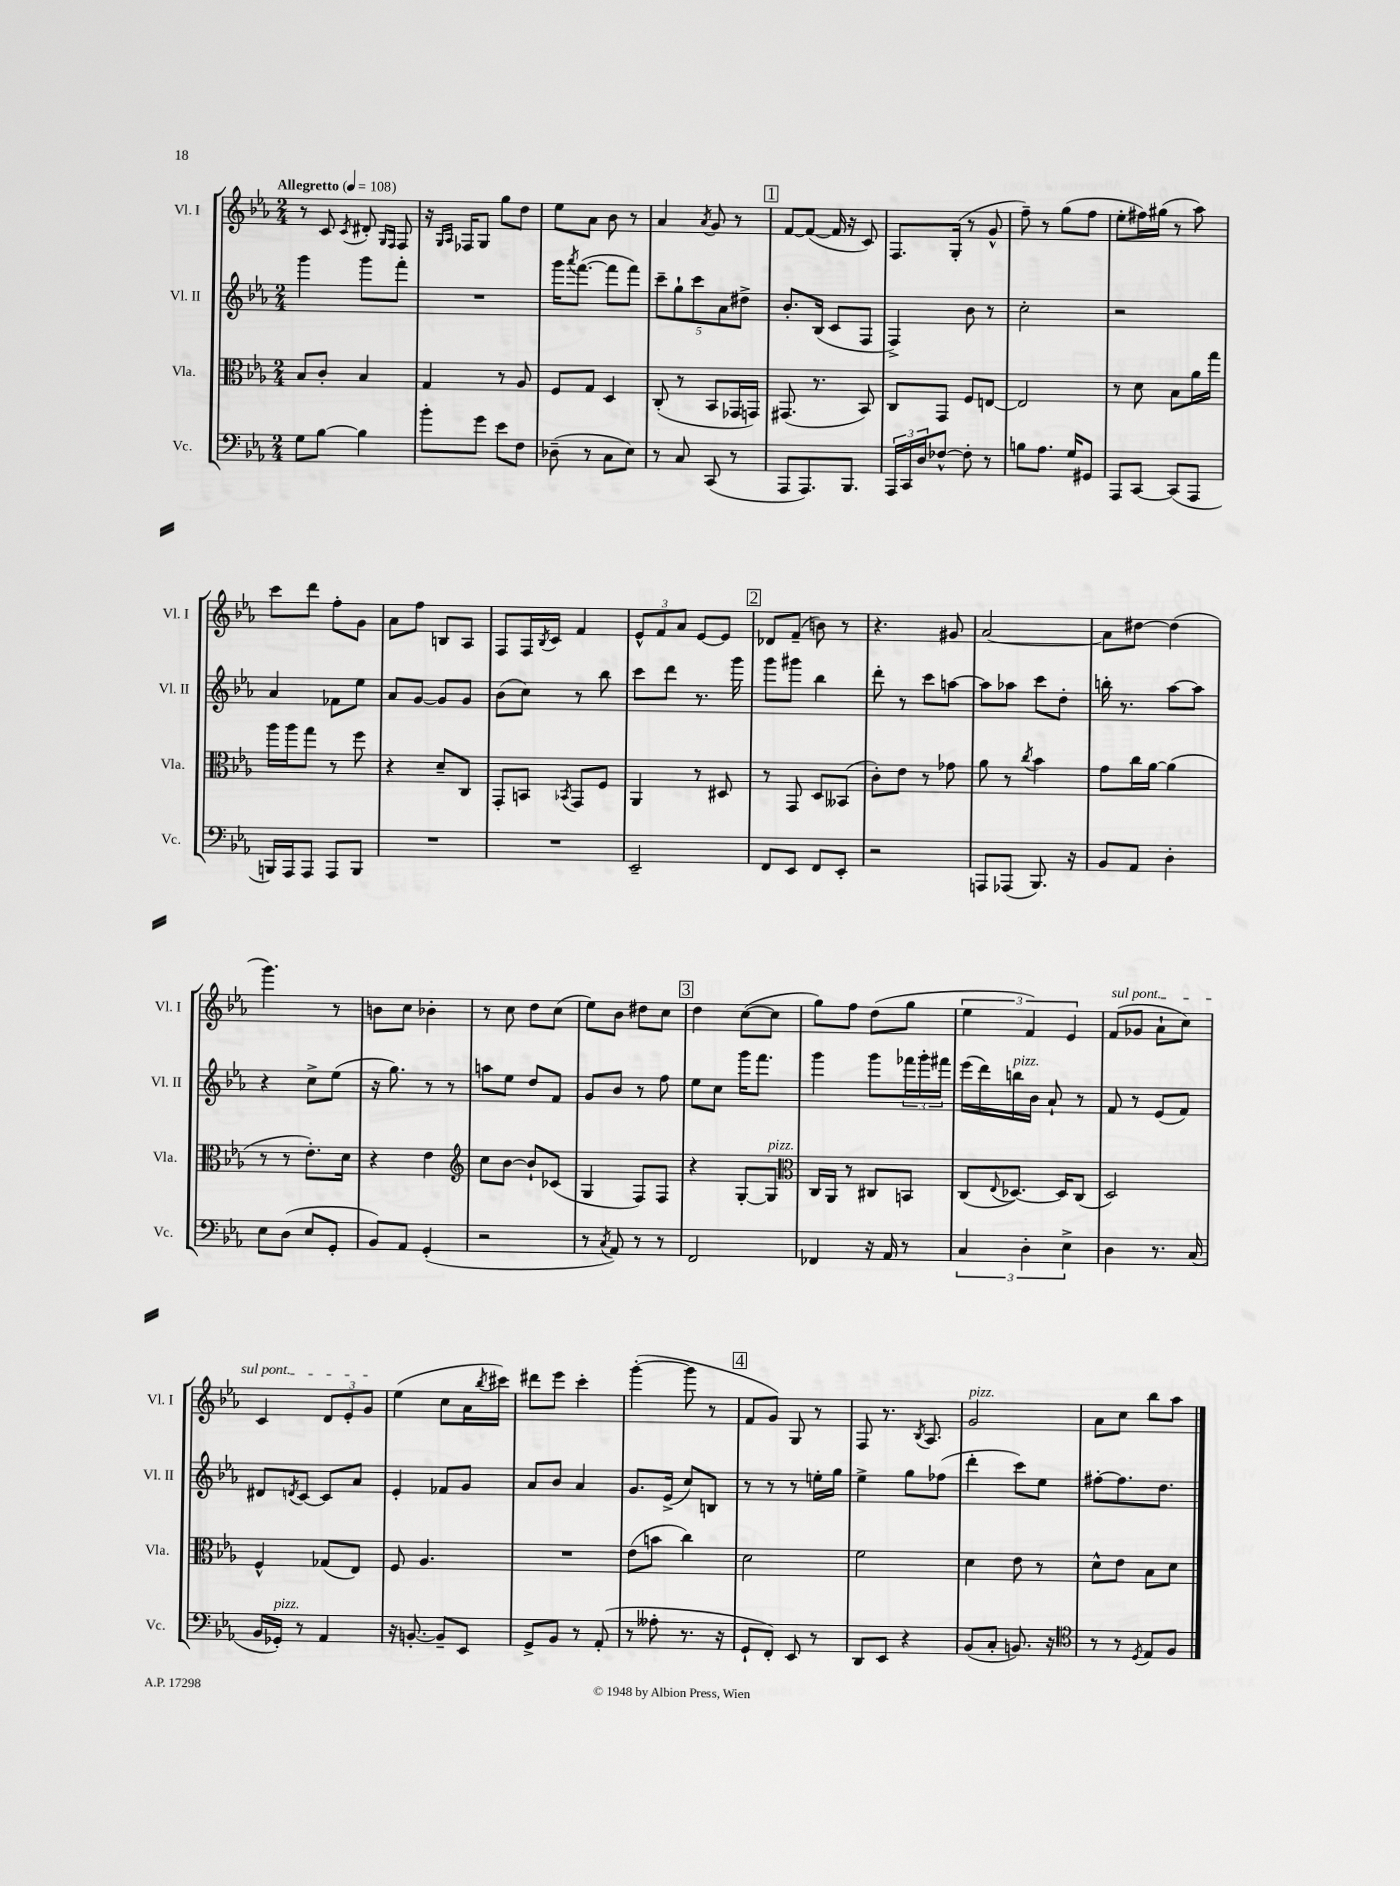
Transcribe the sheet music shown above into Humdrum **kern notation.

**kern	**kern	**kern	**kern
*staff4	*staff3	*staff2	*staff1
*clefF4	*clefC3	*clefG2	*clefG2
*k[b-e-a-]	*k[b-e-a-]	*k[b-e-a-]	*k[b-e-a-]
*M2/4	*M2/4	*M2/4	*M2/4
*MM108	*MM108	*MM108	*MM108
8G	8B-	4ggg	8r
[8B-	8c'	.	8c
.	.	.	8qc
4B-]	4B-	8ggg	8d#'
.	.	.	16qqG
.	.	.	16qqF
.	.	8fff'	8F
=	=	=	=
8b-'	4G	2r	16r
.	.	.	16qqG
.	.	.	16qqA-
.	.	.	16F-
8g	.	.	8G
8e-	8r	.	8gg
8F	8A-	.	8dd
=	=	=	=
(8D-~	8F	16ggg	8ee-
.	.	8qaaa-	.
.	.	([8.fff	.
8r	8G	.	8a-
8C	4D	8fff]	8b-
8E-)	.	8fff)	8r
=	=	=	=
8r	(8C'	10ccc~	4a-
.	.	10gg`	.
8C	8r	.	.
.	.	10ccc	.
.	.	.	8qa-
(8CC	8BB-	.	8g
.	.	10a-	.
8r	16GG-	.	8r
.	.	10dd#^	.
.	16GG)	.	.
=	=	=	=
8AAA-	(8.GG#	8.b-'	[8f
8.AAA-)	.	.	(8f_
.	8.r	(16B-	.
.	.	8c	16f]
8.BBB-	.	.	16r
.	8BB-)	8F	8c)
=	=	=	=
24AAA-	8C	4F^)	8.F
24CC	.	.	.
24D	.	.	.
[8F-^^	8GG	.	.
.	.	.	(16G'
8F-']	8F	8b-	8r
8r	[8E	8r	8g^^
=	=	=	=
8B	2E]	2cc'	8ff~)
8.A-	.	.	8r
.	.	.	(8gg
16G	.	.	.
8GG#	.	.	8ff
=	=	=	=
8AAA-	8r	2r	8ee-'
[8CC	8d	.	16ff#)
.	.	.	(16gg#
(8CC]	8B-	.	8r
8AAA-	16a-	.	8aa-)
.	16gg	.	.
=	=	=	=
16BBB)	16aa-	4a-	8ccc
16AAA-	16aa-	.	.
8AAA-	8gg	.	8ddd
8AAA-	8r	8f-	8ff'
8BBB	8ff	8ee-	8g
=	=	=	=
2r	4r	8a-	8a-
.	.	[8g	8ff
.	8d~	8g]	8B
.	8C	8g	8A-
=	=	=	=
2r	8GG'	(8b-	8F
.	8BB	8cc)	16F
.	.	.	8qB-
.	.	.	16c
.	8qBB-	.	.
.	8GG	8r	4f
.	8F	8bb-	.
=	=	=	=
2EE-~	4AA-	8ccc	12e-^^
.	.	.	12f
.	.	8ddd	.
.	.	.	12a-
.	8r	8.r	[8e-
.	8D#	.	8e-]
.	.	16ggg	.
=	=	=	=
8FF	8r	8ggg	8d-
8EE-	8GG	8ggg#	(8f~
8FF	8D	4bb-	8b)
8EE-'	(8BB--	.	8r
=	=	=	=
2r	8c')	8ddd'	4.r
.	8e-	8r	.
.	8r	8ccc	.
.	8g-	[8aa	8g#
=	=	=	=
8AAA	8a-	8aa]	[2a-
(8AAA-	8r	8aa-	.
.	8qcc	.	.
8.BBB-)	4b-	8ccc	.
.	.	8dd'	.
16r	.	.	.
=	=	=	=
8BB-	8g	16bb'	8a-]
.	.	8.r	.
8AA-	16cc	.	[8dd#
.	[16a-	.	.
4D'	(4a-]	[8aa-	(4dd#]
.	.	8aa-]	.
=	=	=	=
8E-	8r	4r	4.ggg)
(8D	8r	.	.
8E-	8.e-')	8cc^	.
8GG'	.	(8ee-	8r
.	16d	.	.
=	=	=	=
8BB-)	4r	16r	8b
.	.	8.gg)	.
8AA-	.	.	8cc
(4GG'	4e-	8r	4b-'
.	.	8r	.
=	=	=	=
*	*clefG2	*	*
2r	8cc	8aa	8r
.	[8b-	8ee-	8cc
.	8b-`]	8dd	8dd
.	(8c-	8f	(8cc
=	=	=	=
8r	4G	8g	8ee-)
8qC	.	.	.
8AA-)	.	8b-	8b-
8r	8F)	8r	8dd#
8r	8F	8ff	8cc
=	=	=	=
2FF	4r	8ee-	4dd
.	.	8cc	.
.	[8G'	16ggg	([8cc
.	.	8.fff	.
.	8G]	.	8cc]
=	=	=	=
*	*clefC3	*	*
4FF-	16C	4ggg	8gg)
.	16AA-	.	.
.	8r	.	8ff
16r	8C#	8ggg	(8dd
16AA-	.	.	.
8r	8BB	24fff-	8gg
.	.	24ggg'	.
.	.	24fff#	.
=	=	=	=
6C	(8C	(16eee-	6ee-
.	.	16ddd)	.
.	8qqE-	.	.
.	[8.D-)	16bb	.
6D'	.	.	6f)
.	.	16b-	.
.	.	8a-`	.
.	16D-]	.	.
6E-^	.	.	6e-
.	(8C	8r	.
=	=	=	=
4D	2D)	8f	(8f
.	.	8r	8g-
8.r	.	(8e-	8a-`
.	.	8f)	8cc)
(16C	.	.	.
=	=	=	=
16BB-	4F^^	8d#	4c
16GG-')	.	.	.
.	.	8qd	.
8r	.	[8c	.
4AA-	(8G-	8c]	12d
.	.	.	12e-'
.	8E-)	8a-	.
.	.	.	12g
=	=	=	=
16r	8F	4e-'	(4ee-
[8.BB'	.	.	.
.	4.A-	.	.
8BB~]	.	8f-	8cc
8EE-	.	8g	16a-
.	.	.	8qbb-
.	.	.	16ccc#)
=	=	=	=
8GG^	2r	8a-	8ddd#
8BB-	.	8b-	8eee-
8r	.	4a-	4ccc'
(8AA-'	.	.	.
=	=	=	=
8r	(8e-	8.g	([4ggg'
8A--'	8b	.	.
.	.	(16e-^	.
8.r	4cc)	8cc)	8ggg]
.	.	8B	8r
16r	.	.	.
=	=	=	=
8GG`	2d	8r	8f
8FF')	.	8r	8g)
8EE-	.	8r	8G
8r	.	16ee'	8r
.	.	16gg	.
=	=	=	=
8DD	2f	4ee-^	8F
8EE-	.	.	8.r
4r	.	8gg	.
.	.	.	8qB-
.	.	.	8.A-
.	.	(8ff-	.
=	=	=	=
(8BB-	4d	4ddd'	2g
8C'	.	.	.
8.BB)	8e-	8ccc)	.
.	8r	8ee-	.
16r	.	.	.
=	=	=	=
*clefC4	*	*	*
8r	8d^^	[8ff#'	8a-
8r	8e-	8.ff#]	8cc
8qD	.	.	.
8E-	8B-	.	8bb-
.	.	8.dd	.
8F	8d	.	8aa-
==	==	==	==
*-	*-	*-	*-
